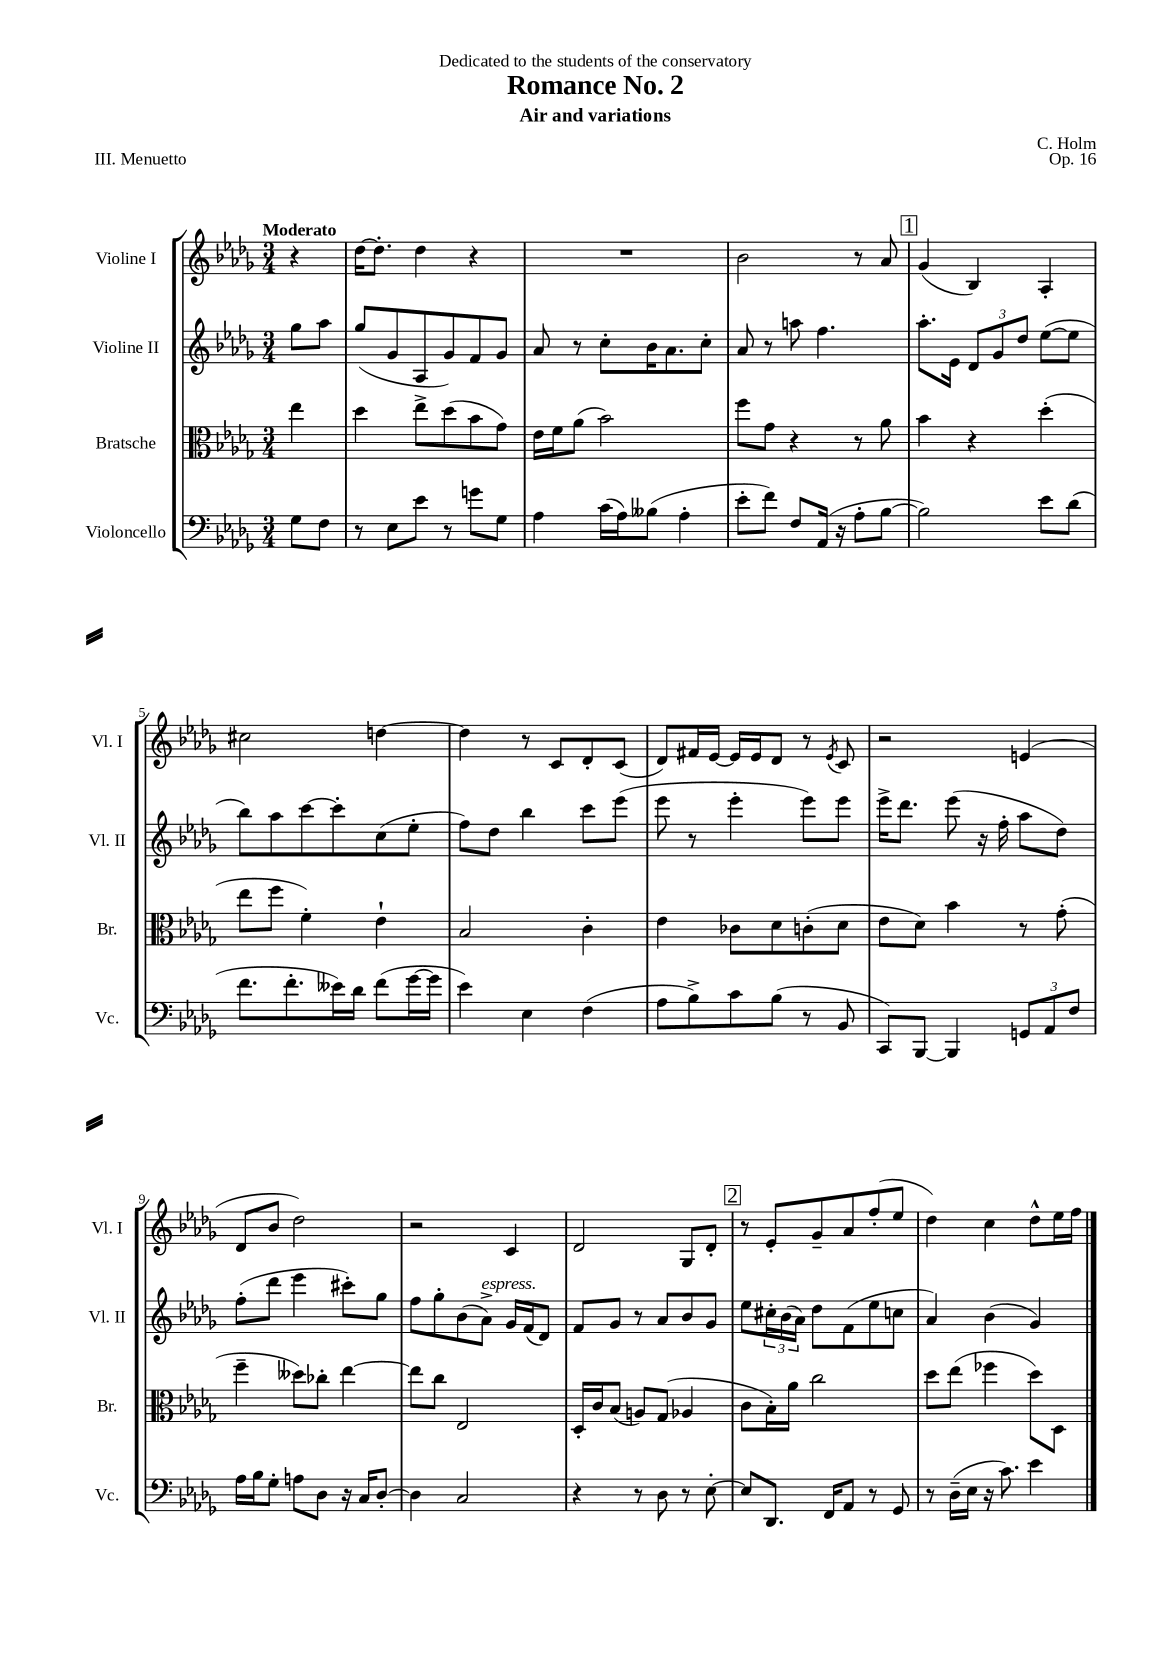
\header { title = "Romance No. 2" composer = "C. Holm" subtitle = "Air and variations" dedication = "Dedicated to the students of the conservatory" opus = "Op. 16" piece = "III. Menuetto" }
<<
\new StaffGroup <<
\new Staff = "s0" \with { instrumentName = "Violine I" shortInstrumentName = "Vl. I" } {
    \clef treble \key des \major \numericTimeSignature \time 3/4 \partial 4 \tempo "Moderato"
    r4 |
    des''16~ des''8.-. des''4 r4 |
    R2. |
    bes'2 r8 aes'8 |
    \mark \markup { \box "1" } ges'4( bes4) aes4-. |
    cis''2 d''4~ |
    d''4 r8 c'8 des'8-. c'8( |
    des'8) fis'16 ees'16~ ees'16 ees'16 des'8 r8 \acciaccatura { ees'8 } c'8 |
    r2 e'4( |
    des'8 bes'8 des''2) |
    r2 c'4 |
    des'2 ges8 des'8-. |
    \mark \markup { \box "2" } r8 ees'8-. ges'8-- aes'8 f''8-.( ees''8 |
    des''4) c''4 des''8-^ ees''16 f''16 \bar "|." |
}
\new Staff = "s1" \with { instrumentName = "Violine II" shortInstrumentName = "Vl. II" } {
    \clef treble \key des \major \numericTimeSignature \time 3/4 \partial 4
    ges''8 aes''8 |
    ges''8( ges'8 aes8 ges'8) f'8 ges'8 |
    aes'8 r8 c''8-. bes'16 aes'8. c''8-. |
    aes'8 r8 a''8 f''4. |
    \mark \markup { \box "1" } aes''8.-. ees'16 \tuplet 3/2 { des'8 ges'8 des''8 } ees''8~( ees''8 |
    bes''8) aes''8 c'''8~ c'''8-. c''8( ees''8-. |
    f''8) des''8 bes''4 c'''8 ees'''8( |
    ees'''8 r8 ees'''4-. ees'''8) ees'''8 |
    ees'''16-> des'''8. ees'''8( r16 f''16-. aes''8 des''8) |
    f''8-.( des'''8 ees'''4 cis'''8-.) ges''8 |
    f''8 ges''8-. bes'8( aes'8->^\markup { \italic "espress." }) ges'16 f'16( des'8) |
    f'8 ges'8 r8 aes'8 bes'8 ges'8 |
    \mark \markup { \box "2" } ees''8 \tuplet 3/2 { cis''16-. bes'16( aes'16) } des''8 f'8( ees''8 c''8 |
    aes'4) bes'4( ges'4) \bar "|." |
}
\new Staff = "s2" \with { instrumentName = "Bratsche" shortInstrumentName = "Br." } {
    \clef alto \key des \major \numericTimeSignature \time 3/4 \partial 4
    ees''4 |
    des''4 ees''8-> des''8( bes'8 ges'8) |
    ees'16 f'16 aes'8( bes'2) |
    f''8 ges'8 r4 r8 aes'8 |
    \mark \markup { \box "1" } bes'4 r4 des''4-.( |
    ees''8 f''8 f'4-.) ees'4-! |
    bes2 c'4-. |
    ees'4 ces'8 des'8 c'8-.( des'8 |
    ees'8 des'8) bes'4 r8 ges'8-.( |
    f''4-- deses''8) ces''8-. ees''4~ |
    ees''8 c''8 ees2 |
    des16-. c'16 bes8( a8) ges8( aes4 |
    \mark \markup { \box "2" } c'8 bes16-.) aes'16 c''2 |
    des''8 ees''8( fes''4 des''8) des8 \bar "|." |
}
\new Staff = "s3" \with { instrumentName = "Violoncello" shortInstrumentName = "Vc." } {
    \clef bass \key des \major \numericTimeSignature \time 3/4 \partial 4
    ges8 f8 |
    r8 ees8 ees'8 r8 g'8 ges8 |
    aes4 c'16( aes16) beses8( aes4-. |
    ees'8-. f'8) f8 aes,16( r16 aes8-. bes8~ |
    \mark \markup { \box "1" } bes2) ees'8 des'8( |
    f'8. f'8.-. eeses'16) des'16 f'8( ges'16~ ges'16 |
    ees'4) ees4 f4( |
    aes8 bes8->) c'8 bes8( r8 bes,8 |
    c,8) bes,,8~ bes,,4 \tuplet 3/2 { g,8 aes,8 f8 } |
    aes16 bes16 ges8-. a8 des8 r16 c16 des8~-. |
    des4 c2 |
    r4 r8 des8 r8 ees8~-. |
    \mark \markup { \box "2" } ees8 des,8. f,16 aes,8 r8 ges,8 |
    r8 des16--( ees16 r16 c'8.) ees'4 \bar "|." |
}
>>
>>
